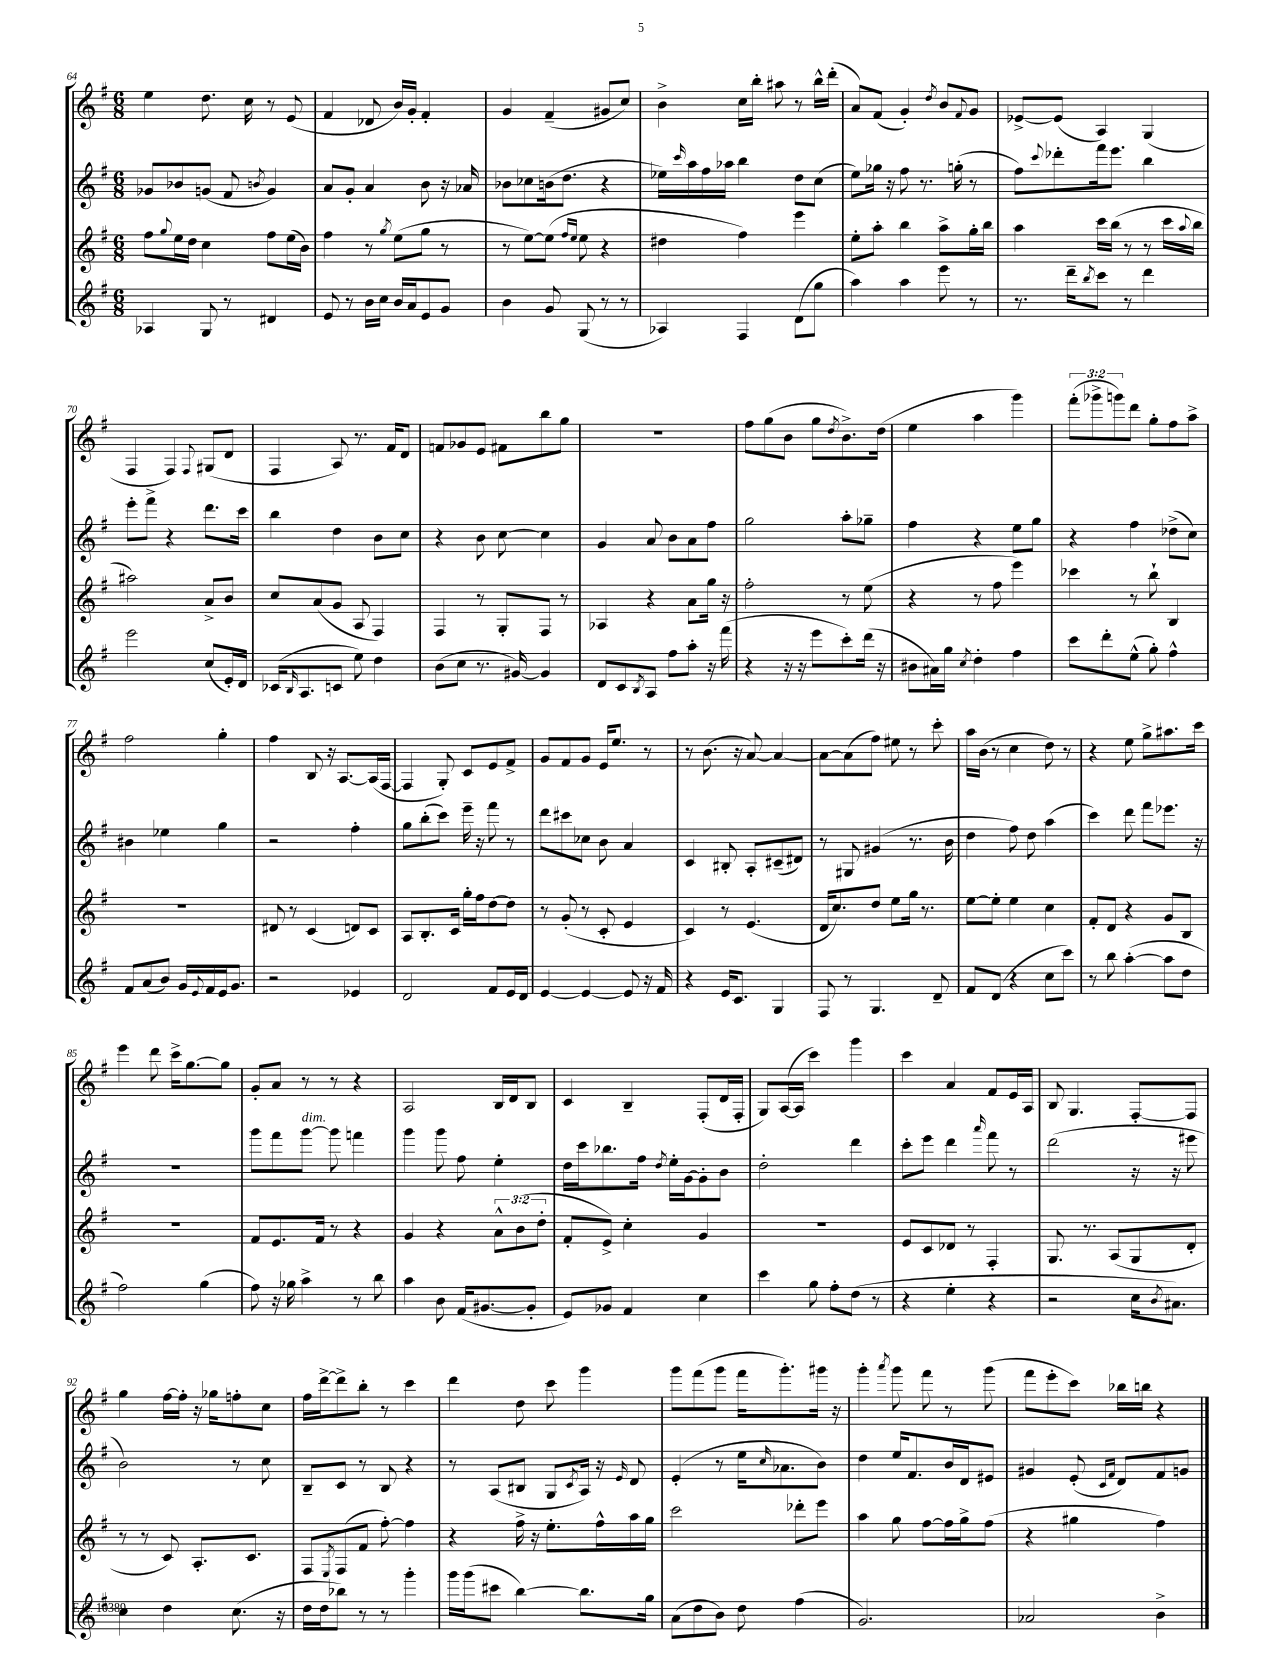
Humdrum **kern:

**kern	**kern	**kern	**kern
*staff4	*staff3	*staff2	*staff1
*clefG2	*clefG2	*clefG2	*clefG2
*k[f#]	*k[f#]	*k[f#]	*k[f#]
*M6/8	*M6/8	*M6/8	*M6/8
4A-	8ff#	8g-	4ee
.	8qqgg	.	.
.	16ee	8b-	.
.	16dd	.	.
8G	4cc	(8g	8.dd
8r	.	8f#	.
.	.	.	16cc
.	.	8qb	.
4d#	8ff#	4g)	8r
.	(16ee	.	(8e
.	16b)	.	.
=	=	=	=
8e	4ff#	8a	4f#
8r	.	8g'	.
16b	8r	4a	8d-
16cc	.	.	.
.	8qgg	.	.
16b	(8ee	.	16b)
16a	.	.	16g'
8e	8gg	8b	4f#'
8g	8r	16r	.
.	.	16a-	.
=	=	=	=
4b	8r	8b-	4g
.	[8ee)	8cc-	.
8g	(8ee]	(16b	(4f#~
.	.	8.dd	.
.	16qqff#	.	.
.	16qqee	.	.
(8G	8ee	.	.
8r	4r	4r	8g#
8r	.	.	8cc)
=	=	=	=
4A-)	4dd#	16ee-)	4b^
.	.	16qqccc	.
.	.	16aa	.
.	.	16ff#	.
.	.	16aa-	.
4F#	4ff#)	4bb	16cc
.	.	.	16bb'
.	.	.	8aa#
(8d	4eee	8dd	8r
8gg	.	(8cc	16bb^^
.	.	.	(16ddd'
=	=	=	=
4aa)	8ee'	8ee)	8a)
.	8aa'	16gg-	(8f#
.	.	16r	.
4aa	4bb	8ff#	4g')
.	.	8.r	.
.	.	.	8qdd
8eee	8aa^	.	8b
.	.	(16gg'	.
.	.	.	8qqf#
8r	16gg'	8r	8g
.	16bb	.	.
=	=	=	=
8.r	4aa	8ff#)	[8e-^
.	.	8qqccc	.
.	.	8ddd-'	(8e-]
16ddd~	.	.	.
8qbb	.	.	.
8ccc	16ccc	16fff#	4A)
.	(16bb	8.eee	.
8r	8r	.	.
4ddd	8r	4bb	(4G
.	16ccc	.	.
.	8qqaa	.	.
.	16bb	.	.
=	=	=	=
2eee	2aa#)	8eee'	4F#
.	.	8fff#^	.
.	.	4r	4F#)
.	.	.	8qqF#
(8cc	8a^	8.ddd	(8G#
16e')	8b	.	8d
16d	.	16ccc	.
=	=	=	=
(16c-	8cc	4bb	4F#
16qqB	.	.	.
8.A	.	.	.
.	(8a	.	.
8c	8g	4dd	8A)
8ee)	8A	.	8.r
4dd	4F#)	8b	.
.	.	.	16f#
.	.	8cc	8d
=	=	=	=
(8b	4F#	4r	8f
8cc	.	.	8g-
8.r	8r	8b	8e
.	8G'	[8cc	8f#
[16g#)	.	.	.
4g#]	8F#	4cc]	8bb
.	8r	.	8gg
=	=	=	=
8d	4A-	4g	2.r
8c	.	.	.
8qB	.	.	.
8A	4r	8a	.
8ff#	.	8b	.
8aa'	8a	8a	.
16r	16gg	8ff#	.
(16fff#	16r	.	.
=	=	=	=
4r	2ff#'	2gg	8ff#
.	.	.	(8gg
16r	.	.	8b
16r	.	.	.
8eee	.	.	8gg
.	.	.	8qdd
8ccc')	8r	8aa'	8.b^)
(16ddd	(8ee	8gg-~	.
16r	.	.	(16dd
=	=	=	=
8b#	4r	4ff#	4ee
16a#)	.	.	.
16gg	.	.	.
8qcc	.	.	.
4dd'	8r	4r	4aa
.	8ff#	.	.
4ff#	4eee)	8ee	4ggg)
.	.	8gg	.
=	=	=	=
8ccc	4ccc-	4r	(12fff#'
.	.	.	12ggg-^
8ddd'	.	.	.
.	.	.	12ggg)
(8ee^^	8r	4ff#	8ddd
8gg')	8bb`	.	8gg'
4ff#^^	4B	(8dd-^	8ff#
.	.	8cc)	8aa^
=	=	=	=
8f#	2.r	4b#	2ff#
(8a	.	.	.
8b)	.	4ee-	.
16g	.	.	.
8qqe	.	.	.
16f#	.	.	.
16e	.	4gg	4gg'
8.g	.	.	.
=	=	=	=
2r	8d#	2r	4ff#
.	8r	.	.
.	(4c	.	8B
.	.	.	16r
.	.	.	[8.A
4e-	8d)	4ff#'	.
.	8c	.	(16A]
.	.	.	[16F#
=	=	=	=
2d	8A	8gg	4F#]
.	8.B'	(8bb'	.
.	.	8ccc)	8G')
.	16c	.	.
.	16gg'	16eee~	8c
.	16ff#	16r	.
8f#	[8dd	8fff#	8e
16e	8dd]	8r	8f#^
16d	.	.	.
=	=	=	=
[4e	8r	8ddd	8g
.	(8g'	8ccc#	8f#
4e_	8r	8cc-	8g
.	8c'	8b	16e
.	.	.	8.ee
8e]	4e	4a	.
16r	.	.	8r
16f#	.	.	.
=	=	=	=
4r	4c)	4c	8r
.	.	.	(8.b
16e	8r	8B#'	.
8.c	.	.	16r
.	(4.e	8A'	[8a)
4G	.	(8c#~	4a_
.	.	8d#)	.
=	=	=	=
8F#	16d	8r	8a_
.	8.cc)	.	.
8r	.	8G#	(8a]
4.G	8dd	(4g#	8ff#)
.	8ee	.	8ee#
.	16gg	8.r	8r
.	8.r	.	.
8d~	.	.	8ccc'
.	.	16b	.
=	=	=	=
8f#	[8ee	4dd	16aa
.	.	.	(16b
(8d	8ee']	.	8r
4r	4ee	8ff#)	4cc
.	.	8dd	.
8cc	4cc	(4aa	8dd)
8ccc)	.	.	8r
=	=	=	=
8r	8f#'	4ccc)	4r
8bb	8d	.	.
([4aa'	4r	8ddd	8ee
.	.	8fff#	8gg^
8aa]	8g	8.eee-	8.aa#
8dd	8B	.	.
.	.	16r	16ccc
=	=	=	=
2ff#)	2.r	2.r	4eee
.	.	.	8ddd
.	.	.	16ccc^
.	.	.	[8.gg
(4gg	.	.	.
.	.	.	8gg]
=	=	=	=
8ff#)	8f#	8ggg	8g'
16r	8.e	8fff#	8a
16gg-	.	.	.
4aa^	.	[8ggg	8r
.	16f#	.	.
.	8r	8ggg]	8r
8r	4r	4fff	4r
8bb	.	.	.
=	=	=	=
4aa	4g	4ggg	2A
8b	4r	8ggg	.
(16f#	.	8ff#	.
[8.g#	.	.	.
.	12a^^	4ee'	16B
.	.	.	16d
.	(12b	.	.
8g#']	.	.	8B
.	12dd'	.	.
=	=	=	=
8e)	8f#'	16dd	4c
.	.	16ccc	.
8g-	8e^)	8.bb-	.
4f#	4cc'	.	4B~
.	.	16ff#	.
.	.	8qdd	.
.	.	16ee'	.
.	.	[16g	.
4cc	4g	8g']	(8F#'
.	.	8b	16d
.	.	.	16F#'
=	=	=	=
4ccc	2.r	2dd'	8G)
.	.	.	([16A
.	.	.	16A]
8gg	.	.	4ccc)
8ff#'	.	.	.
(8dd	.	4ddd	4ggg
8r	.	.	.
=	=	=	=
4r	8e	8ccc'	4ccc
.	8c	8eee	.
4ee'	8d-	4ddd	4a
.	8r	.	.
.	.	16qqaaa	.
4r	4F#'	8fff#	8f#
.	.	8r	16e
.	.	.	16A
=	=	=	=
2r	8.G	(2ddd	8B
.	.	.	4.G
.	8.r	.	.
.	(8A	.	.
16cc	8G	16r	[8F#'
8qb	.	.	.
8.a#)	.	16r	.
.	8d'	8eee#	8F#]
=	=	=	=
4cc	8r	2b)	4gg
.	8r	.	.
4dd	8c)	.	[16ff#
.	.	.	16ff#']
.	8.A'	.	16r
.	.	.	16gg-
(8.cc	.	8r	8ff'
.	8.c	.	.
.	.	8cc	8cc
16r	.	.	.
=	=	=	=
16dd	8F#	8B~	16ff#
16dd	.	.	[16ddd^
.	8qE	.	.
8bb-)	(8F#	8c	8ddd^]
8r	8f#	8r	8bb'
8r	[8ff#')	8B	8r
4ggg'	4ff#]	4r	4ccc
=	=	=	=
16ggg	4r	8r	4ddd
(16ggg	.	.	.
8ccc#	.	(8A	.
[4bb)	16ff#^	8B#	8dd
.	16r	.	.
.	8.ee'	8G	8ccc
.	.	8qc	.
8.bb]	.	16A)	4ggg
.	16ff#^^	16r	.
.	.	16qqe	.
.	16aa	8d	.
16gg	16gg	.	.
=	=	=	=
(8a	2ccc	(4e'	8ggg
8dd	.	.	(8fff#
8b)	.	8r	8ggg
8dd	.	16ee	16fff#
.	.	16qqcc	.
.	.	8.a-	8.ggg')
(4ff#	8ddd-'	.	.
.	8eee	8b)	16ggg#
.	.	.	16r
=	=	=	=
2.g)	4aa	4dd	4ggg'
.	.	.	8qaaa
.	8gg	16ee	8ggg
.	.	8.f#	.
.	[8ff#	.	8fff#
.	16ff#]	16b	8r
.	16gg^	16d	.
.	(8ff#	8e#	(8ggg
=	=	=	=
2a-	4r	4g#	8fff#
.	.	.	8eee'
.	4gg#	(8e'	8ccc)
.	.	16qqc	.
.	.	16qqf#	.
.	.	8d)	16bb-
.	.	.	16bb
4b^	4ff#)	8f#	4r
.	.	8g	.
==	==	==	==
*-	*-	*-	*-
